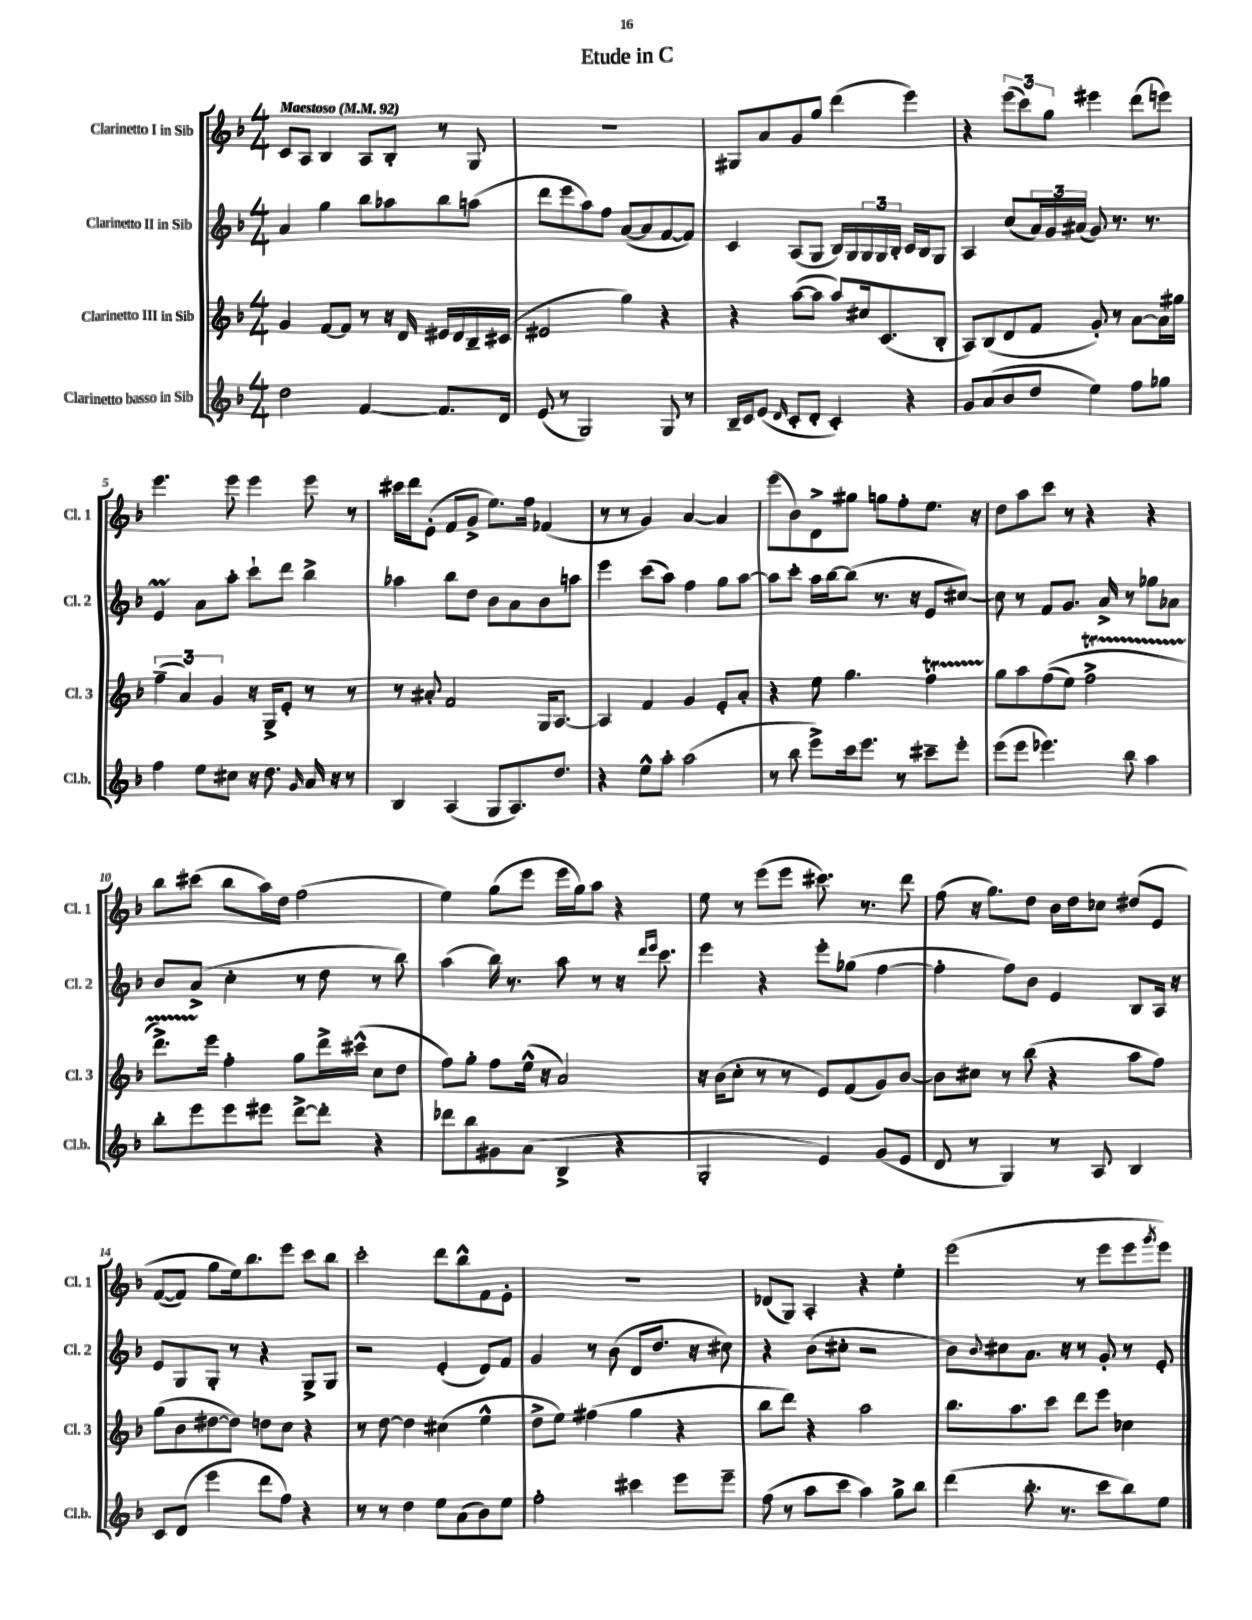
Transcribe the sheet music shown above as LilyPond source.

\header { title = "Etude in C" }
<<
\new StaffGroup <<
\new Staff = "s0" \with { instrumentName = "Clarinetto I in Sib" shortInstrumentName = "Cl. 1" } {
    \clef treble \key f \major \numericTimeSignature \time 4/4 \tempo "Maestoso" 4 = 92
    c'8 a8 bes4 a8 bes8-. r8 g8 |
    R1 |
    gis8 a'8 g'8 g''8 d'''4( e'''4) |
    r4 \tuplet 3/2 { e'''8( c'''8) g''8 } eis'''4 d'''8( e'''8) |
    e'''4. e'''8 e'''4 e'''8 r8 |
    cis'''16 d'''16 e'8-.( f'8 g'8-> e''8.) f''16 fes'4( |
    r8 r8 g'4) a'4~ a'4 |
    e'''8( bes'8) d'8-> gis''8 g''8 f''8-. e''8. r16 |
    d''8 a''8 c'''8 r8 r4 r4 |
    bes''8 cis'''8( bes''8 a''16) d''16 f''2( |
    e''4) g''8( e'''8 e'''16 g''16) a''8 r4 |
    e''8 r8 e'''8( e'''8 cis'''8.) r8. d'''8 |
    f''8( r16 g''8.) d''8 bes'16 d''16 ces''8 dis''8\( e'8 |
    f'8~( f'8) g''8 e''16\) bes''8. e'''8 c'''8 bes''8 |
    c'''2-. d'''8 bes''8-^ f'8 e'8-. |
    R1 |
    des'8( g8) a4-. r4 e''4-. |
    e'''2( r8 e'''8 e'''8 \acciaccatura { g'''8 } e'''8) \bar "|." |
}
\new Staff = "s1" \with { instrumentName = "Clarinetto II in Sib" shortInstrumentName = "Cl. 2" } {
    \clef treble \key f \major \numericTimeSignature \time 4/4
    a'4 g''4 bes''8 aes''8 bes''8 a''8( |
    d'''8 e'''8 a''8) f''8 a'8~( a'8 f'8~ f'8) |
    c'4 a8( g8 bes16) g16 \tuplet 3/2 { g16 g16 bes16-. } c'16 bes16 g8 |
    a4 c''8( \tuplet 3/2 { a'16) g'16 ais'16( } g'8) r8. r8. |
    e'4\prall a'8 a''8-. c'''8-! d'''8 bes''4-> |
    aes''4 bes''8 d''8 bes'8 a'8 bes'8 a''8 |
    e'''4 c'''8( a''8) f''4 g''8 a''8~ |
    a''8 c'''8-. a''16 bes''16~ bes''8( r8. r16 e'8 cis''8~) |
    cis''8 r8 f'8 g'8. a'16-> r8 ges''8 aes'8 |
    bes'8 a'8->( c''4-. r8 d''8 r8 bes''8) |
    a''4( bes''16) r8. a''8 r8 r16 \grace { d'''16 e'''16 } c'''8. |
    e'''4 r4 e'''8-. ges''8( f''4~ |
    f''4-. f''8) bes'8 e'4 bes8 a16 r16 |
    e'8 g8 g8-. r8 r4 g8-> g8 |
    r2 e'4-.( d'8) f'8 |
    g'4 r8 bes'8( d'8 d''8. r16 cis''8) |
    r4 bes'8( cis''8-. r2 |
    bes'8) \appoggiatura { bes'8 } cis''8 a'8. r16 r8 g'8-. r8 e'8-. \bar "|." |
}
\new Staff = "s2" \with { instrumentName = "Clarinetto III in Sib" shortInstrumentName = "Cl. 3" } {
    \clef treble \key f \major \numericTimeSignature \time 4/4
    g'4 f'8~ f'8 r8 r16 d'16 eis'16 d'16 bes16-- cis'16( |
    eis'2 g''4) r4 |
    r4 a''8~( a''8 a''8) cis''16 c'8.( bes8-. |
    a8) bes8( d'8 f'8 g'8-.) r8 a'8~ a'16 gis''16 |
    \tuplet 3/2 { f''4--( a'4) g'4 } r16 g16-> e'8-. r8 r8 |
    r8 ais'8-. f'2 g16 a8.~ |
    a4 f'4 g'4 e'8-. a'8-. |
    r4 e''8 g''4. f''4\startTrillSpan |
    g''8\stopTrillSpan a''8 f''8(\( e''8) f''2->\startTrillSpan |
    d'''8.->\) e'''16\stopTrillSpan f''4-. g''8 d'''16-> cis'''16-^( c''8 d''8 |
    f''8) g''8-. f''8 e''16-^( r16 a'2) |
    r16 bes'16( c''8-. r8 r8 e'8) f'8( g'8) bes'8~ |
    bes'8 cis''8 r8 bes''8( r4 a''8 f''8) |
    g''8( bes'8 dis''8~ dis''8) d''8 c''8 r4 |
    r8 d''8~ d''4 cis''4( e''4-^ |
    d''8-> e''8) fis''4( g''4 r4 |
    bes''8 d'''8) r4 a''2 |
    bes''8. a''8. c'''8 d'''8 e'''8 ces''4 \bar "|." |
}
\new Staff = "s3" \with { instrumentName = "Clarinetto basso in Sib" shortInstrumentName = "Cl.b." } {
    \clef treble \key f \major \numericTimeSignature \time 4/4
    d''2 f'4~ f'8. d'16 |
    e'8( r8 g2) g8 r8 |
    bes16-- c'16 e'8( \grace { d'16 } c'8-. d'8-. c'4-.) r4 |
    g'8 a'8( bes'8 d''8 e''4) f''8 ges''8 |
    f''4 e''8 cis''8 r16 d''8. \grace { g'16 } a'16 r16 r8 |
    bes4 a4( g8 a8.) d''8. |
    r4 e''8-^ a''8-. a''2( |
    r8 bes''8 e'''8->) c'''16 e'''8. r8 cis'''8-- e'''8-. |
    e'''8( e'''8 ees'''4.) bes''8 a''4 |
    bes''8-. e'''8 e'''8 eis'''8 d'''8~-> d'''8-. r4 |
    des'''8 bes''8 gis'8 a'8( bes4-> r4 |
    g2-. e'4) g'8( e'8 |
    d'8 r8 g4) r8 a8 bes4 |
    c'8 d'8( e'''4 d'''8 f''8) r4 |
    r8 r8 d''4 e''8 a'8( bes'8) e''8 |
    f''2-. cis'''4 e'''8 e'''8-- |
    f''8( r8 a''8 c'''8 a''4) g''8-> bes''8 |
    d'''4( bes''8.-. r8. c'''8 bes''8) e''8 \bar "|." |
}
>>
>>
